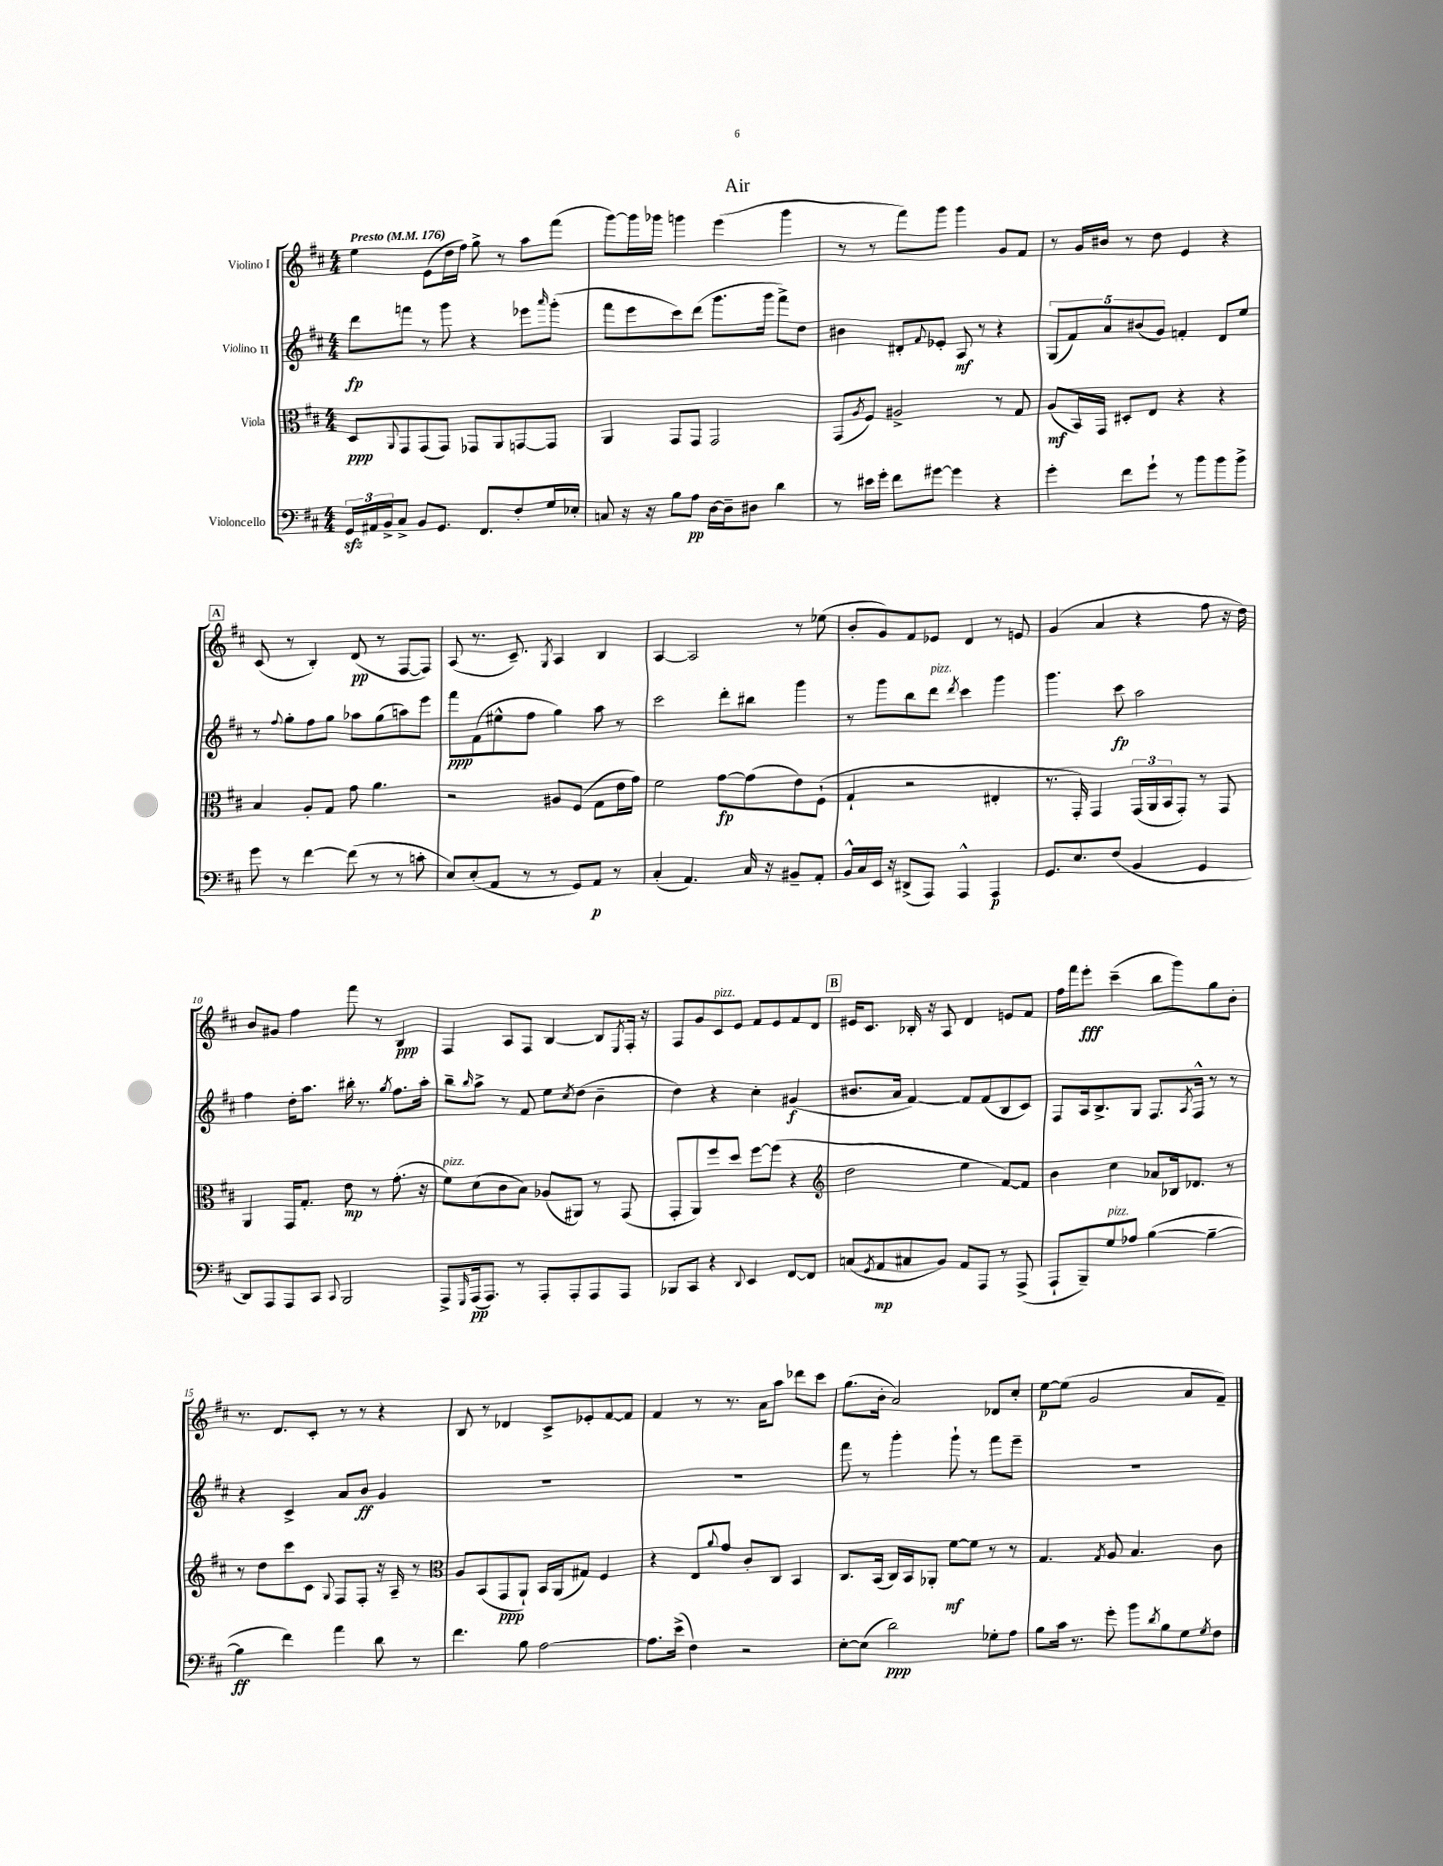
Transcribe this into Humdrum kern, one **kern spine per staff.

**kern	**dynam	**kern	**dynam	**kern	**dynam	**kern	**dynam
*part4	*part4	*part3	*part3	*part2	*part2	*part1	*part1
*staff4	*staff4	*staff3	*staff3	*staff2	*staff2	*staff1	*staff1
*I"Violoncello	*	*I"Viola	*	*I"Violino II	*	*I"Violino I	*
*clefF4	*	*clefC3	*	*clefG2	*	*clefG2	*
*k[f#c#]	*	*k[f#c#]	*	*k[f#c#]	*	*k[f#c#]	*
*M4/4	*	*M4/4	*	*M4/4	*	*M4/4	*
*MM176	*	*MM176	*	*MM176	*	*MM176	*
=1	=1	=1	=1	=1	=1	=1	=1
!	!	!	!	!	!	!LO:TX:a:B:t=Presto	!
24GGzz/LL	.	8D/L	ppp	8ddd\L	fp	4ee\	.
24AA#X/	.	.	.	.	.	.	.
24BB^/J	.	.	.	.	.	.	.
.	.	8qqAA/	.	.	.	.	.
8C#^/J	.	8GG/	.	8fffn\J	.	.	.
8BB/L	.	(8GG/	.	8r	.	(8e\L	.
8.GG/J	.	8GG/J)	.	8ggg\	.	16dd\L	.
.	.	.	.	.	.	16ff#\JJ)	.
.	.	8GG-X/L	.	4r	.	8gg^\	.
8.FF#/L	.	.	.	.	.	.	.
.	.	8AA/	.	.	.	8r	.
8F#'/	.	[8GGn/	.	8eee-X\L	.	8aa\L	.
.	.	.	.	16qqaaa/	.	.	.
16G/L	.	8GG/J]	.	(8ggg'\J	.	(8fff#\J	.
16E-X'/JJ	.	.	.	.	.	.	.
=2	=2	=2	=2	=2	=2	=2	=2
8Cn/	.	4AA/	.	8fff#\L	.	[8ggg\L)	.
16r	.	.	.	8eee\	.	16ggg\L]	.
16r	.	.	.	.	.	16ggg-X\JJ	.
8B\L	.	8GG/L	.	8ccc#\)	.	4gggn\	.
8A\J	pp	8GG/J	.	(8ddd\J	.	.	.
[16D\LL	.	2GG/	.	8.ggg\L	.	(4eee\	.
16D~\J]	.	.	.	.	.	.	.
8D#X\J	.	.	.	.	.	.	.
.	.	.	.	16ggg\Jk	.	.	.
4d\	.	.	.	8fff#^\L)	.	4ggg\	.
.	.	.	.	8dd\J	.	.	.
=3	=3	=3	=3	=3	=3	=3	=3
8r	.	(8GG/L	.	4b#X\	.	8r	.
.	.	8qA/	.	.	.	.	.
16e#X\LL	.	8F#/J)	.	.	.	8r	.
16g'\JJ	.	.	.	.	.	.	.
8f#\L	.	2A#X^/	.	8d#X'/L	.	8fff#\L)	.
.	.	.	.	8qqf#/	.	.	.
[8g#X\J	.	.	.	8e-X'/J	.	8ggg\J	.
4g#\]	.	.	.	8A/	mf	4ggg\	.
.	.	.	.	8r	.	.	.
4r	.	8r	.	4r	.	8g/L	.
.	.	8G/	.	.	.	8f#/J	.
=4	=4	=4	=4	=4	=4	=4	=4
4g'\	.	(8A/L	mf	(10G/L	.	8r	.
.	.	.	.	10f#/)	.	.	.
.	.	16BB/L)	.	.	.	16g/LL	.
.	.	16GG/JJ	.	.	.	16b#X/JJ	.
.	.	.	.	10a/	.	.	.
8f#\L	.	8D#X'/L	.	.	.	8r	.
.	.	.	.	(10b#X/	.	.	.
8g`\J	.	8E/J	.	.	.	8dd\	.
.	.	.	.	10g/J)	.	.	.
8r	.	4r	.	4fn'/	.	4e/	.
8b\L	.	.	.	.	.	.	.
8b\	.	4r	.	8d/L	.	4r	.
8b^\J	.	.	.	8ee/J	.	.	.
!!LO:LB:g=z
!!LO:REH:place=s1:t=A
=5	=5	=5	=5	=5	=5	=5	=5
8g\	.	4B/	.	8r	.	(8c#/	.
.	.	.	.	8qqff#/	.	.	.
8r	.	.	.	8gg'\L	.	8r	.
[4f#\	.	8A'/L	.	8ff#\	.	4B'/)	.
.	.	8G/J	.	8gg\J	.	.	.
(8f#\]	.	8g\	.	8aa-X\L	.	(8d/	pp
8r	.	4.a\	.	(8gg\	.	8r	.
8r	.	.	.	8aan\)	.	[8F#/L	.
8cn'\	.	.	.	8eee\J	.	8F#/J])	.
=6	=6	=6	=6	=6	=6	=6	=6
8E/L)	.	2r	.	8fff#\L	ppp	(8A/	.
(8E'/	.	.	.	(8f#\	.	8.r	.
8AA/J	.	.	.	8ee#X^^\	.	.	.
.	.	.	.	.	.	8.c#~/)	.
8r	.	.	.	8ff#\J	.	.	.
.	.	.	.	.	.	8qG/	.
8r	.	8A#X/L	.	4gg\)	.	4A/	.
8GG/L)	.	(8F#/J	.	.	.	.	.
8AA/J	p	8G\L	.	8aa\	.	4B/	.
8r	.	16e\L	.	8r	.	.	.
.	.	16g\JJ)	.	.	.	.	.
=7	=7	=7	=7	=7	=7	=7	=7
(4C#'/	.	2f#\	.	2ccc#\	.	[4A/	.
4.AA/)	.	.	.	.	.	2A/]	.
.	.	[8g\L	fp	8ddd'\L	.	.	.
16C#/	.	(8g\]	.	8bb#X\J	.	.	.
16r	.	.	.	.	.	.	.
8BB#X~/L	.	8e\)	.	4ggg\	.	8r	.
8AA'/J	.	(8F#`\J	.	.	.	(8ee-X\	.
=8	=8	=8	=8	=8	=8	=8	=8
16BB^^/LL	.	4G`/	.	8r	.	8b'/L	.
16C#/	.	.	.	.	.	.	.
16EE/JJ	.	.	.	8ggg\L	.	8g/)	.
16r	.	.	.	.	.	.	.
(8DD#X^/L	.	2r	.	8bb\	.	8f#/	.
!	!	!	!	!LO:TX:a:i:t=pizz.	!	!	!
8AAA/J)	.	.	.	8ddd\J	.	8e-X/J	.
.	.	.	.	8qddd/	.	.	.
4AAA^^/	.	.	.	4ccc#\	.	4d/	.
4AAA/	p	4E#X'/	.	4ggg\	.	8r	.
.	.	.	.	.	.	8en/	.
=9	=9	=9	=9	=9	=9	=9	=9
8.GG/L	.	8.r	.	4.ggg\	.	(4g/	.
8.E/	.	16GG'/)	.	.	.	.	.
.	.	4GG/	.	.	.	4a/	.
(8F#/J	.	.	.	8ccc#\	fp	.	.
4BB/	.	(24GG/LL	.	2aa\	.	4r	.
.	.	24AA/	.	.	.	.	.
.	.	24BB/J	.	.	.	.	.
.	.	8GG'/J)	.	.	.	.	.
4GG/	.	8r	.	.	.	8ff#\	.
.	.	8GG/	.	.	.	16r	.
.	.	.	.	.	.	16dd\)	.
!!LO:LB:g=z
=10	=10	=10	=10	=10	=10	=10	=10
8DD/L)	.	4AA/	.	4ff#\	.	8b/L	.
8AAA/	.	.	.	.	.	8g#X/J	.
8AAA/	.	16GG/KL	.	16dd'\KL	.	4ff#\	.
.	.	8.G'/J	.	8.aa\J	.	.	.
8CC#/J	.	.	.	.	.	.	.
8qqCC#/	.	.	.	.	.	.	.
2BBB/	.	8e\	mp	16bb#X'\	.	8fff#\	.
.	.	.	.	8.r	.	.	.
.	.	8r	.	.	.	8r	.
.	.	.	.	8qgg/	.	.	.
.	.	(8.g'\	.	8.ff#\L	.	4B/	ppp
.	.	16r	.	16aa'\Jk	.	.	.
=11	=11	=11	=11	=11	=11	=11	=11
!	!	!LO:TX:a:i:t=pizz.	!	!	!	!	!
8AAA^/L	.	8f#\L)	.	8bb~\L	.	4F#/	.
16qqGGG/	.	.	.	16qqbb/	.	.	.
(16AAA/k	pp	(8d\	.	8aa^\J	.	.	.
8.AAA/J)	.	.	.	.	.	.	.
.	.	8c#\	.	8r	.	8A/L	.
8r	.	8B\J)	.	8f#/	.	8F#/J	.
8AAA'/L	.	(8A-X/L	.	8ee\L	.	[4B/	.
.	.	.	.	8qcc#/	.	.	.
8AAA'/	.	8AA#X/J)	.	(8dd\J	.	.	.
8AAA/	.	8r	.	4b~\	.	8B/L]	.
.	.	.	.	.	.	8qE/	.
8AAA/J	.	(8GG/	.	.	.	16F#'/Jk	.
.	.	.	.	.	.	16r	.
=12	=12	=12	=12	=12	=12	=12	=12
8BBB-X/L	.	8GG'/L	.	4dd\)	.	8F#/L	.
8CC#/J	.	8AA/)	.	.	.	8g/	.
!	!	!	!	!	!	!LO:TX:a:i:t=pizz.	!
4r	.	8ff#/	.	4r	.	8c#/	.
.	.	8dd/J	.	.	.	8e/J	.
8qqDD/	.	.	.	.	.	.	.
4EE/	.	[8ff#\L	.	4cc#'\	.	8f#/L	.
.	.	(8ff#\J]	.	.	.	8e/	.
[8FF#/L	.	4r	.	(4g#X/	f	8f#/	.
8FF#/J]	.	.	.	.	.	8d/J	.
!!LO:REH:place=s1:t=B
=13	=13	=13	=13	=13	=13	=13	=13
*	*	*clefG2	*	*	*	*	*
(8Cn/L	.	2dd\	.	8.b#X/L	.	16e#X/KL	.
.	.	.	.	.	.	8.c#/J	.
8qGG/	.	.	.	.	.	.	.
8AA/	mp	.	.	.	.	.	.
.	.	.	.	16a/Jk	.	.	.
8C#X/	.	.	.	[4f#/)	.	16B-X'/	.
.	.	.	.	.	.	16r	.
8BB/J)	.	.	.	.	.	8A/	.
8AA/L	.	4ee\	.	8f#/L]	.	4d/	.
8AAA/J	.	.	.	(8f#/	.	.	.
8r	.	[8f#/L)	.	8B/	.	8en/L	.
(8AAA^/	.	8f#/J]	.	8c#/J)	.	8f#/J	.
=14	=14	=14	=14	=14	=14	=14	=14
8AAA`/L	.	4b\	.	8F#/L	.	16ff#\LL	.
.	.	.	.	.	.	16fff#\J	.
8BBB~/)	.	.	.	16A/k	.	8eee'\J	fff
.	.	.	.	8.B^/	.	.	.
!LO:TX:a:i:t=pizz.	!	!	!	!	!	!	!
8G/	.	4cc#\	.	.	.	(4ccc#~\	.
8A-X/J	.	.	.	8G/J	.	.	.
([4B\	.	8a-X/L	.	8.F#/L	.	8bb\L	.
.	.	16B-X/k	.	.	.	8ggg\)	.
.	.	.	.	8qA/	.	.	.
.	.	8.d-X/J	.	16F#^^/Jk	.	.	.
4B~\_	.	.	.	8r	.	8gg\	.
.	.	8r	.	8r	.	8b'\J	.
!!LO:LB:g=z
=15	=15	=15	=15	=15	=15	=15	=15
4B\]	ff	8r	.	4r	.	8.r	.
.	.	8dd\L	.	.	.	.	.
.	.	.	.	.	.	8.d/L	.
4f#\)	.	8ccc#\	.	4c#^/	.	.	.
.	.	8c#\J	.	.	.	8c#'/J	.
.	.	8qqG/	.	.	.	.	.
4a\	.	8F#/L	.	8a/L	.	8r	.
.	.	8F#'/J	.	8b/J	ff	8r	.
8d\	.	16r	.	4g/	.	4r	.
.	.	16A~/	.	.	.	.	.
8r	.	8r	.	.	.	.	.
=16	=16	=16	=16	=16	=16	=16	=16
*	*	*clefC3	*	*	*	*	*
4.f#\	.	8A/L	.	1r	.	8B/	.
.	.	(8BB/	.	.	.	8r	.
.	.	8GG/	ppp	.	.	4d-X/	.
8B\	.	8AA`/J)	.	.	.	.	.
[2A\	.	16BB/LL	.	.	.	8c#^/L	.
.	.	(16AA/J	.	.	.	.	.
.	.	8G#X/J)	.	.	.	8e-X'/	.
.	.	4F#/	.	.	.	[8f#/	.
.	.	.	.	.	.	8f#/J]	.
=17	=17	=17	=17	=17	=17	=17	=17
8.A\L]	.	4r	.	1r	.	4f#/	.
(16e^\Jk	.	.	.	.	.	.	.
4F#\)	.	8E/L	.	.	.	8r	.
.	.	8qqa/	.	.	.	.	.
.	.	8g/J	.	.	.	8.r	.
2r	.	8c#'/L	.	.	.	.	.
.	.	.	.	.	.	16a\KL	.
.	.	8C#/J	.	.	.	8aa\J	.
.	.	4BB/	.	.	.	8ddd-X\L	.
.	.	.	.	.	.	8ccc#\J	.
=18	=18	=18	=18	=18	=18	=18	=18
[8E'\L	.	8.C#/L	.	8fff#\	.	(8.gg\L	.
(8E\J]	.	.	.	8r	.	.	.
.	.	(16BB/Jk	.	.	.	16b'\Jk	.
2d\)	ppp	16C#/LL)	.	4ggg'\	.	2a/)	.
.	.	16BB/J	.	.	.	.	.
.	.	8AA-X'/J	.	.	.	.	.
.	.	[8f#\L	mf	8ggg`\	.	.	.
.	.	8f#\J]	.	8r	.	.	.
8G-X'\L	.	8r	.	8fff#\L	.	8d-X/L	.
8A\J	.	8r	.	8eee~\J	.	8cc#'/J	.
=19	=19	=19	=19	=19	=19	=19	=19
8B\L	.	4.G/	.	1r	.	[8ee\L	p
16c#\Jk	.	.	.	.	.	(8ee\J]	.
8.r	.	.	.	.	.	.	.
.	.	.	.	.	.	2g/	.
.	.	8qG/	.	.	.	.	.
8g'\	.	8A/	.	.	.	.	.
8b\L	.	4.B/	.	.	.	.	.
8qd/	.	.	.	.	.	.	.
8B\	.	.	.	.	.	.	.
8G\	.	.	.	.	.	8a/L	.
8qG/	.	.	.	.	.	.	.
8F#\J	.	8c#\	.	.	.	8f#~/J)	.
==	==	==	==	==	==	==	==
*-	*-	*-	*-	*-	*-	*-	*-
